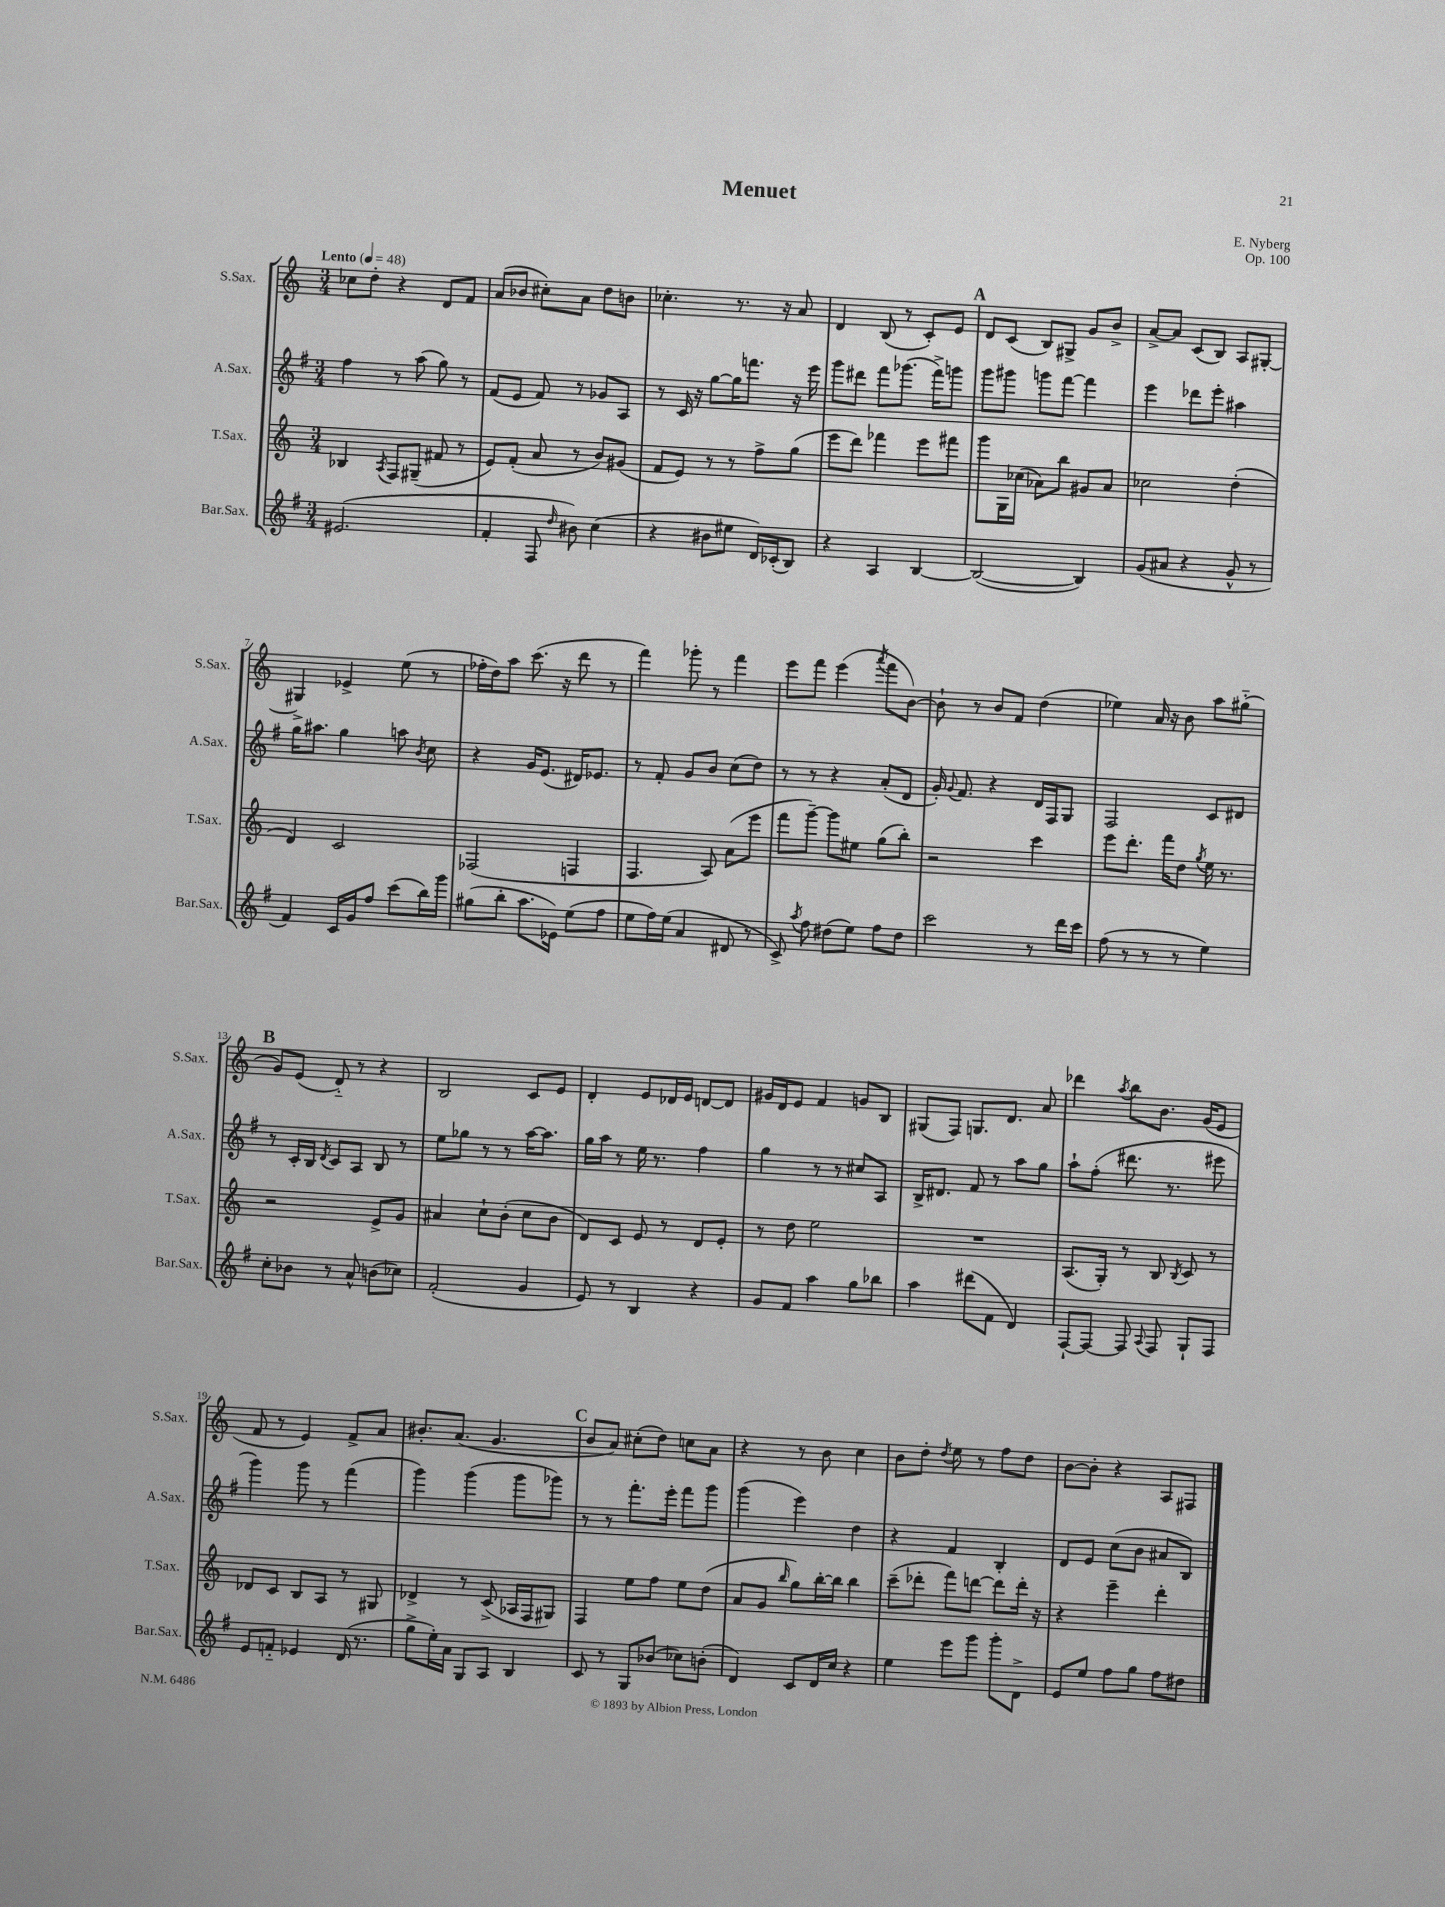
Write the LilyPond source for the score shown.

\header { title = "Menuet" composer = "E. Nyberg" opus = "Op. 100" }
<<
\new StaffGroup <<
\new Staff = "s0" \with { instrumentName = "S.Sax." shortInstrumentName = "S.Sax." } {
    \clef treble \key c \major \numericTimeSignature \time 3/4 \tempo "Lento" 4 = 48
    \autoBeamOff ces''8[ d''8]-. r4 d'8[ f'8] |
    a'8[( bes'8] cis''8[-.) a'8] d''8[ b'8] |
    ces''4.-. r8. r16 a'8 |
    d'4 b8( r8 c'8[-.) e'8] |
    \mark \markup { \bold "A" } d'8[ c'8]( b8[) gis8]-> g'8[ b'8]-> |
    a'8[~-> a'8] c'8[( b8]) a8[ gis8]~-. |
    gis4-> ees'4-> e''8( r8 |
    fes''16[-. d''16) a''8] c'''8.( r16 d'''8 r8 |
    f'''4) ges'''8-. r8 f'''4 |
    e'''8[ f'''8] e'''4( \acciaccatura { a'''8 } f'''8[ b'8]~) |
    b'8-! r8 b'8[ f'8] d''4( |
    ees''4) a'16 r16 b'8 a''8[ gis''8]-_( |
    \mark \markup { \bold "B" } g'8[) e'8]( d'8-_) r8 r4 |
    b2 c'8[ e'8] |
    d'4-. e'8[ des'16 e'16] d'8[~ d'8] |
    gis'16[ d'16 e'8] f'4 g'8[ b8] |
    gis8[( f8]) g8.[ d'8.] a'8 |
    des'''4 \acciaccatura { a''8 } b''8[ b'8.] g'16[( e'8] |
    f'8 r8 e'4) f'8[-> a'8] |
    bis'8.[-. a'8.]( g'4. |
    \mark \markup { \bold "C" } b'8[ a'8]) cis''8[-.( d''8]) c''8[ a'8] |
    r4 r8 b'8 c''4 |
    b'8[ d''8]-. \acciaccatura { d''8 } e''8 r8 f''8[ d''8] |
    b'8[~ b'8]-. r4 a8[ fis8] \bar "|." |
}
\new Staff = "s1" \with { instrumentName = "A.Sax." shortInstrumentName = "A.Sax." } {
    \clef treble \key g \major \numericTimeSignature \time 3/4
    \autoBeamOff fis''4 r8 a''8( g''8) r8 |
    fis'8[( e'8] fis'8) r8 ges'8[ a8] |
    r8 c'16 r16 g''8[~ g''16 f'''8.] r16 e'''16 |
    g'''8[ dis'''8] fis'''8[ ges'''8.]( fis'''16[->) g'''8] |
    \mark \markup { \bold "A" } g'''8[ gis'''8] g'''8[ fis'''8]~ fis'''4 |
    e'''4 des'''8[ e'''8]-. ais''4 |
    g''16[ ais''8.] g''4 a''8 \acciaccatura { b'8 } c''8 |
    r4 g'16[ e'8.]( dis'16[) ees'8.] |
    r8 fis'8-. g'8[ b'8] c''8[( d''8]) |
    r8 r8 r4 a'8[-.( d'8] |
    g'16-.) \appoggiatura { g'8 } fis'8. r4 d'16[ fis16 g8] |
    fis2 c'8[ dis'8] |
    \mark \markup { \bold "B" } r8 c'16[-. b16] \acciaccatura { d'8 } c'8[ a8] b8 r8 |
    e''8[ ges''8] r8 r8 a''16[~ a''8.] |
    g''16[ a''16] r8 e''16 r8. fis''4 |
    g''4 r8 r8 cis''8[ a8] |
    b16[-> dis'8.] fis'8 r8 a''8[ g''8] |
    a''8[-! fis''8]-.( dis'''8. r8. eis'''8 |
    g'''4) g'''8 r8 fis'''4( |
    g'''4) g'''4( g'''8[ ges'''8]) |
    \mark \markup { \bold "C" } r8 r8 fis'''8.[-. e'''16]-. fis'''8[ g'''8] |
    g'''4( e'''4) d''4 |
    r4 fis'4 b4-. |
    d'8[ e'8] c''8[( b'8] ais'8[ b8]) \bar "|." |
}
\new Staff = "s2" \with { instrumentName = "T.Sax." shortInstrumentName = "T.Sax." } {
    \clef treble \key c \major \numericTimeSignature \time 3/4
    \autoBeamOff bes4 \acciaccatura { a8 } f8[ gis8]--( fis'8 r8 |
    e'8[) f'8]-.( a'8 r8 b'8[) gis'8]( |
    f'8[ e'8]) r8 r8 f''8[-> g''8]( |
    e'''8[ d'''8]) fes'''4 e'''8[ fis'''8] |
    \mark \markup { \bold "A" } g'''8[ g16 ces''16]( aes'8[) b''8] gis'8[ aes'8] |
    ces''2 d''4-.( |
    d'4) c'2 |
    fes2( f4 |
    f4. a8) a'8[( e'''8] |
    f'''8[ g'''8]~--) g'''8[ eis''8] g''8[( b''8]-.) |
    r2 c'''4 |
    e'''8[ d'''8.]-. f'''16[ d''8] \acciaccatura { g''8 } e''16 r8. |
    \mark \markup { \bold "B" } r2 e'8[-> g'8] |
    ais'4 c''8[-! b'8]-.( c''8[ b'8] |
    d'8[) c'8] e'8 r8 d'8[ e'8]-. |
    r8 d''8 e''2 |
    R2. |
    a8.[( g16]-.) r8 b8 \acciaccatura { b8 } c'8 r8 |
    des'8[ c'8] b8[ a8] r8 gis8 |
    des'4-> r8 c'8->( aes16[ f16 gis8]) |
    \mark \markup { \bold "C" } f4 e''8[ f''8] e''8[ d''8]( |
    a'8[ g'8] \grace { b''16 } g''8[) b''16~-. b''16] b''4 |
    c'''8[--( des'''8]-. f'''8[) d'''8]~ d'''8[ d'''16]-. r16 |
    r4 e'''4-- d'''4-. \bar "|." |
}
\new Staff = "s3" \with { instrumentName = "Bar.Sax." shortInstrumentName = "Bar.Sax." } {
    \clef treble \key g \major \numericTimeSignature \time 3/4
    \autoBeamOff eis'2.( |
    fis'4-. fis8 \grace { d''16 } bis'8) c''4( |
    r4 bis'8[ eis''8] d'16[) ces'16-.( b8]) |
    r4 a4 b4~ |
    \mark \markup { \bold "A" } b2~( b4) |
    g'8[( ais'8] r4 g'8-^ r8 |
    fis'4) c'16[ g'16 fis''8] c'''8[( b''16) g'''16] |
    gis''8[( b''8]-. a''8.[ ees'16]) e''8[( fis''8] |
    e''8[ fis''16) e''16]( a'4 dis'8 r8 |
    c'8->) \acciaccatura { a''8 } fis''8 dis''8[( e''8]) fis''8[ dis''8] |
    c'''2 r8 d'''16[ c'''16] |
    fis''8( r8 r8 r8 e''4) |
    \mark \markup { \bold "B" } c''8[-. bes'8] r8 a'8-^ b'8[( ces''8]) |
    fis'2-.( g'4 |
    e'8) r8 b4 r4 |
    g'8[ fis'8] a''4 g''8[ bes''8] |
    a''4 dis'''8[( fis'8] d'4) |
    fis8[~-! fis8]~ fis8 \appoggiatura { a8 } fis8 g8[-! fis8] |
    e'8[ f'8]-_ ees'4 d'16( r8. |
    g''8[-> e''16-.) a'16] g8[ a8] b4 |
    \mark \markup { \bold "C" } c'8 r8 g8[ bes'8]( ces''8[) b'8]-.( |
    d'4) c'8[ d'16 c''16] r4 |
    e''4 e'''8[ g'''8] g'''8[-. d'8]-> |
    e'8[ e''8] fis''8[ g''8] fis''8[ dis''8] \bar "|." |
}
>>
>>
